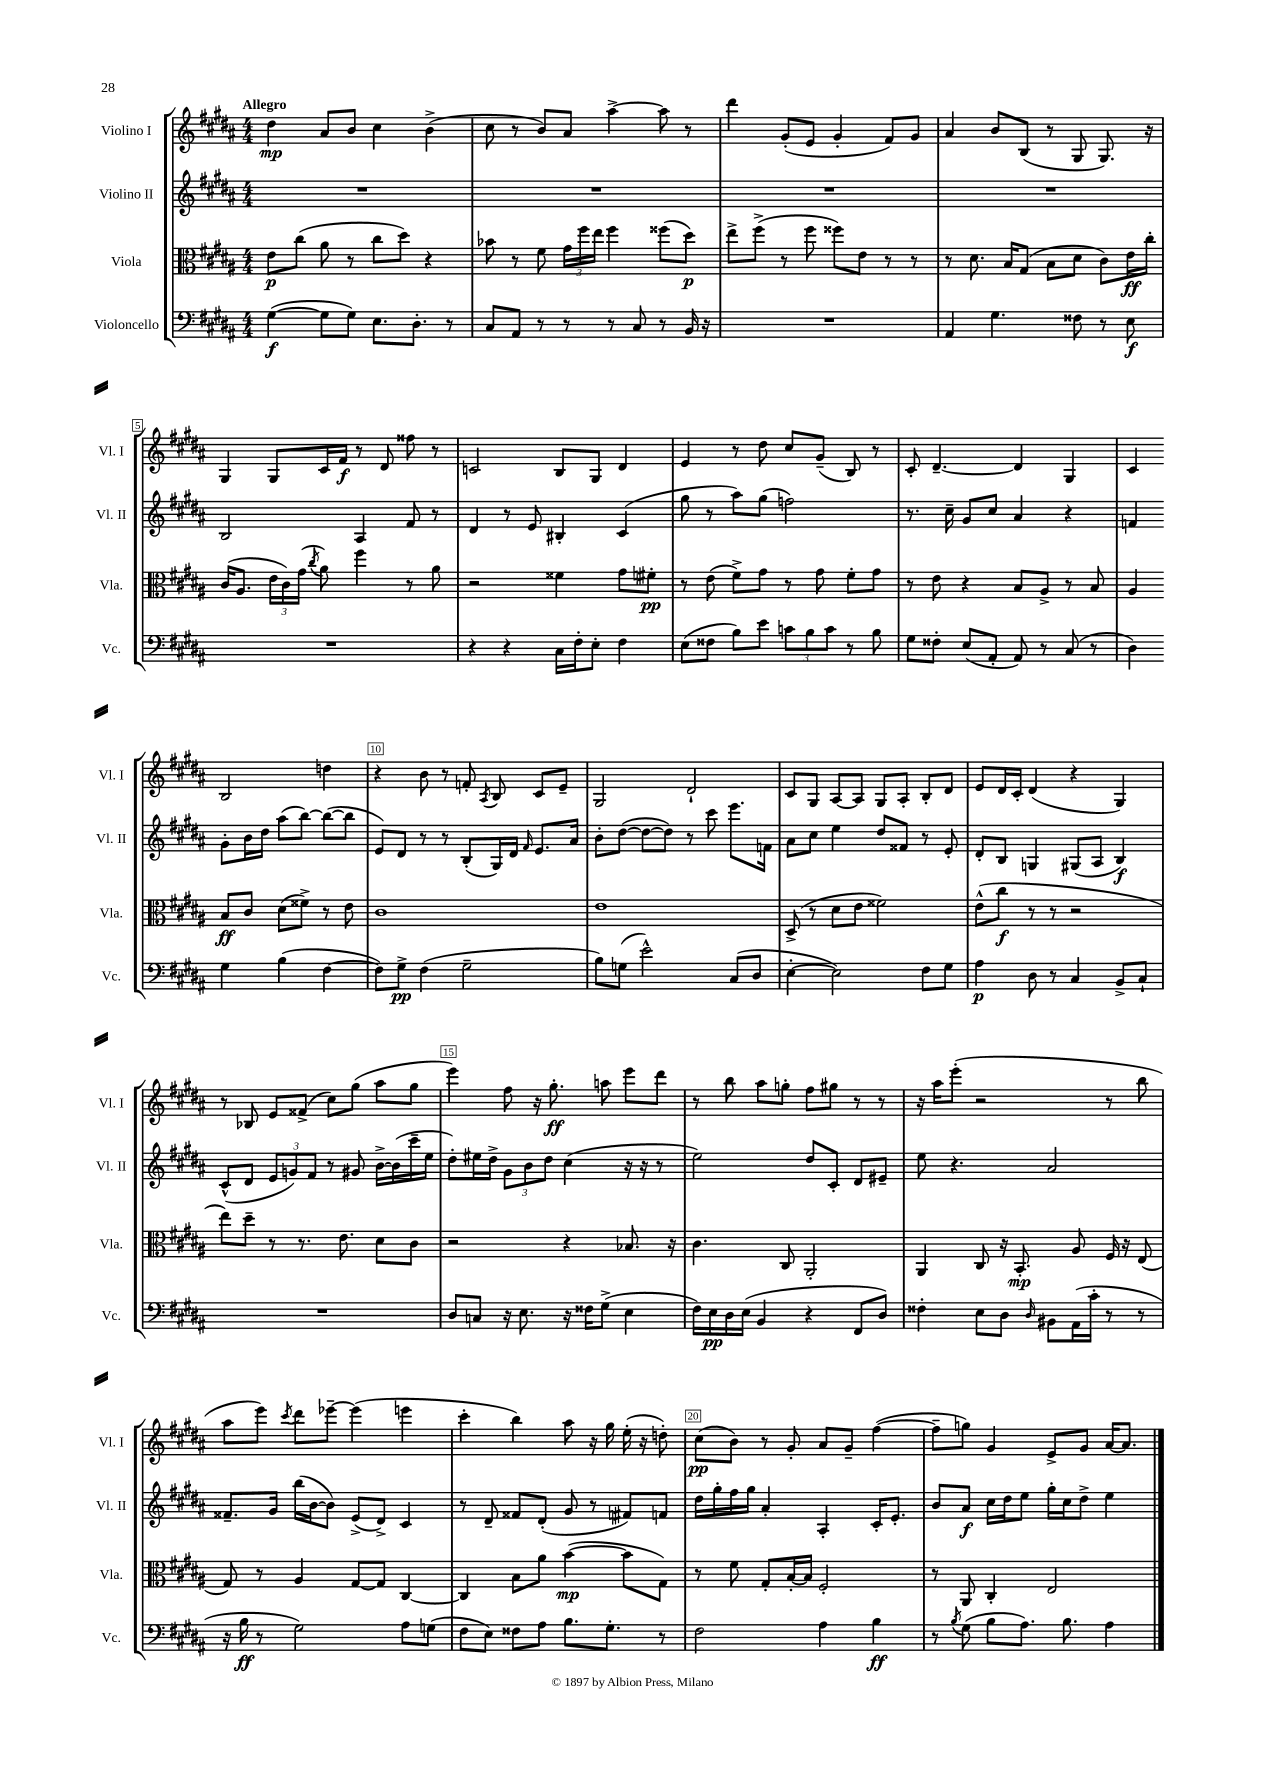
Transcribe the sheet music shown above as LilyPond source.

<<
\new StaffGroup <<
\new Staff = "s0" \with { instrumentName = "Violino I" shortInstrumentName = "Vl. I" } {
    \clef treble \key b \major \numericTimeSignature \time 4/4 \tempo "Allegro"
    \autoBeamOff dis''4\mp ais'8[ b'8] cis''4 b'4->( |
    cis''8 r8 b'8[) ais'8] ais''4~-> ais''8 r8 |
    dis'''4 gis'8[-.( e'8] gis'4-. fis'8[) gis'8] |
    ais'4 b'8[ b8]( r8 gis8 gis8.) r16 |
    gis4 gis8[ cis'16 fis'16]\f r8 dis'8 fisis''8 r8 |
    c'2 b8[ gis8] dis'4 |
    e'4 r8 dis''8 cis''8[ gis'8]--( b8) r8 |
    cis'8-. dis'4.~-- dis'4 gis4 |
    cis'4 b2 d''4 |
    r4 b'8 r8 f'8-. \acciaccatura { ais8 } b8 cis'8[ e'8]-- |
    gis2 dis'2-! |
    cis'8[ gis8] ais8[~ ais8] gis8[ ais8]-. b8[-. dis'8] |
    e'8[ dis'16 cis'16]-. dis'4( r4 gis4) |
    r8 bes8 e'8[ fisis'8]->( cis''8[) gis''8]( ais''8[ gis''8] |
    e'''4) fis''8 r16 gis''8.-.\ff a''8 e'''8[ dis'''8] |
    r8 b''8 ais''8[ g''8]-. fis''8[ gis''8] r8 r8 |
    r16 ais''16[ e'''8]-.( r2 r8 b''8 |
    ais''8[ e'''8]) \acciaccatura { cis'''8 } dis'''8[ ees'''8]~-- ees'''4( e'''4 |
    cis'''4-. b''4) ais''8 r16 gis''16 e''16-.( r16 d''8-.) |
    cis''8[\pp( b'8]) r8 gis'8-. ais'8[ gis'8]-- fis''4~( |
    fis''8[-- g''8]) gis'4 e'8[-> gis'8] ais'16[~ ais'8.] \bar "|." |
}
\new Staff = "s1" \with { instrumentName = "Violino II" shortInstrumentName = "Vl. II" } {
    \clef treble \key b \major \numericTimeSignature \time 4/4
    \autoBeamOff R1 |
    R1 |
    R1 |
    R1 |
    b2 ais4 fis'8 r8 |
    dis'4 r8 e'8 bis4-. cis'4( |
    gis''8 r8 ais''8[) gis''8]( f''2) |
    r8. cis''16-- gis'8[ cis''8] ais'4 r4 |
    f'4 gis'8[-. b'16 dis''16] ais''8[( b''8]~) b''8[~( b''8] |
    e'8[) dis'8] r8 r8 b8[-.( gis16) dis'16] \grace { fis'16 } e'8.[ ais'16] |
    b'8[-. dis''8]~( dis''8[~ dis''8]) r8 cis'''8 e'''8.[ f'16] |
    ais'8[ cis''8] e''4 dis''8[ fisis'8] r8 e'8-. |
    dis'8[-. b8] g4 gis8[( ais8] b4\f) |
    cis'8[-^( dis'8] \tuplet 3/2 { e'8[ g'8) fis'8] } r8 gis'8 b'16[~-> b'16( cis'''16-- e''16] |
    dis''8[-.) eis''16 dis''16]-> \tuplet 3/2 { gis'8[ b'8 dis''8] } cis''4( r16 r16 r8 |
    e''2) dis''8[ cis'8]-. dis'8[ eis'8]-- |
    e''8 r4. ais'2 |
    fisis'8.[-- gis'16] b''16[( b'16~ b'8]) e'8[->( dis'8]->) cis'4 |
    r8 dis'8-- fisis'8[ dis'8]-.( gis'8 r8 fis'8[) f'8] |
    dis''16[ gis''16-. fis''16 gis''16] ais'4-. ais4-. cis'16[-. e'8.]-. |
    b'8[ ais'8]\f cis''16[ dis''16 e''8] gis''16[-. cis''16 dis''8]-> e''4 \bar "|." |
}
\new Staff = "s2" \with { instrumentName = "Viola" shortInstrumentName = "Vla." } {
    \clef alto \key b \major \numericTimeSignature \time 4/4
    \autoBeamOff e'8[\p cis''8]( ais'8 r8 cis''8[ dis''8]) r4 |
    bes'8 r8 fis'8 \tuplet 3/2 { gis'16[ fis''16 e''16] } fis''4 fisis''8[( dis''8]\p) |
    e''8[-> fis''8]->( r8 fis''8 fisis''8[) e'8] r8 r8 |
    r8 dis'8. b16[ gis8]( b8[ dis'8] cis'8[) e'16\ff cis''16]-. |
    cis'16[( ais8.] \tuplet 3/2 { e'16[ cis'16) gis'16]( } \acciaccatura { cis''8 } ais'8) fis''4 r8 ais'8 |
    r2 fisis'4 gis'8[ fis'8]-.\pp |
    r8 e'8( fis'8[->) gis'8] r8 gis'8 fis'8[-. gis'8] |
    r8 e'8 r4 b8[ ais8]-> r8 b8 |
    ais4 b8[\ff cis'8] dis'8[( fisis'8]->) r8 e'8 |
    cis'1 |
    e'1 |
    dis8->( r8 dis'8[ e'8] fisis'2) |
    e'8[-^( cis''8]\f r8 r8 r2 |
    e''8[) dis''8]-- r8 r8. e'8. dis'8[ cis'8] |
    r2 r4 bes8. r16 |
    cis'4. cis8 ais,2-. |
    ais,4 cis8 r16 b,8.-.\mp ais8 fis16 r16 e8( |
    gis8) r8 ais4 gis8[~ gis8] cis4~ |
    cis4 b8[ ais'8] b'4~\mp( b'8[ gis8]) |
    r8 fis'8 gis8[-. b16~-. b16] fis2-. |
    r8 ais,8 cis4-. e2 \bar "|." |
}
\new Staff = "s3" \with { instrumentName = "Violoncello" shortInstrumentName = "Vc." } {
    \clef bass \key b \major \numericTimeSignature \time 4/4
    \autoBeamOff gis4~\f( gis8[ gis8]) e8.[ dis8.]-. r8 |
    cis8[ ais,8] r8 r8 r8 cis8 r8 b,16 r16 |
    R1 |
    ais,4 gis4. fisis8 r8 e8\f |
    R1 |
    r4 r4 cis16[ fis16-. e8]-. fis4 |
    e8[( fisis8] b8[) e'8] \tuplet 3/2 { c'8[ b8 c'8] } r8 b8 |
    gis8[ fisis8]-. e8[( ais,8]-. ais,8) r8 cis8( r8 |
    dis4) gis4 b4( fis4~ |
    fis8[) gis8]->\pp fis4( gis2-- |
    b8[) g8]( e'2-^) cis8[( dis8] |
    e4~-. e2) fis8[ gis8] |
    ais4\p dis8 r8 cis4 b,8[-> cis8]-! |
    R1 |
    dis8[ c8] r16 e8. r16 fisis16[ gis8]->( e4 |
    fis16[) e16\pp dis16 e16]( b,4 r4 fis,8[ dis8]) |
    fisis4-. e8[ dis8] \grace { dis16 } bis,8[ ais,16( cis'16]-. r8 r8 |
    r16 b16\ff r8 gis2) ais8[ g8]( |
    fis8[ e8]) fisis8[ ais8] b8.[ gis8.]-. r8 |
    fis2 ais4 b4\ff |
    r8 \acciaccatura { b8 } gis8( b8[ ais8.]) b8. ais4 \bar "|." |
}
>>
>>
\layout { \context { \Score \override BarNumber.break-visibility = ##(#f #t #t) barNumberVisibility = #(every-nth-bar-number-visible 5) \override BarNumber.stencil = #(make-stencil-boxer 0.1 0.3 ly:text-interface::print) } }
